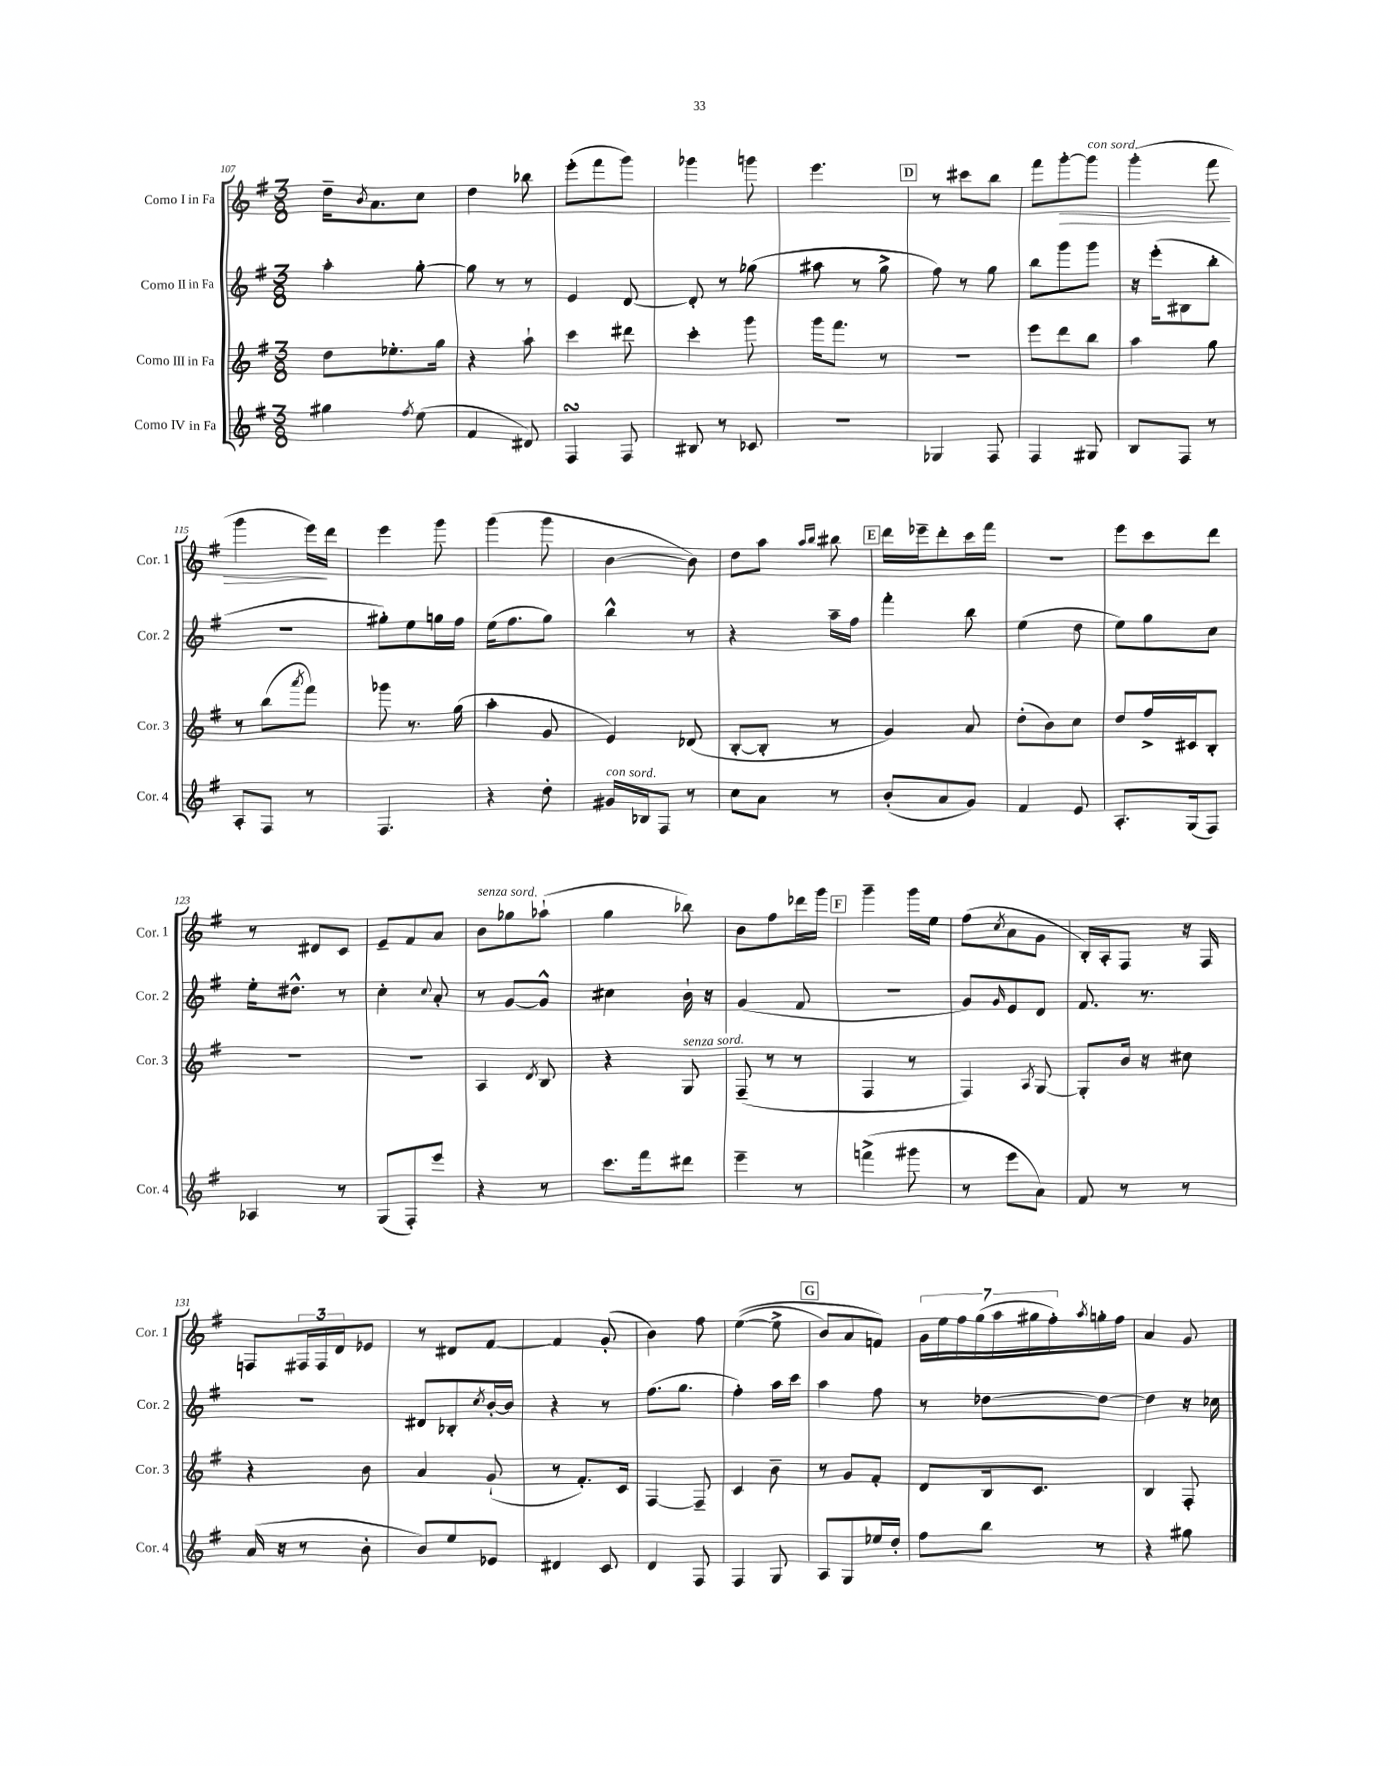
<<
\new StaffGroup <<
\new Staff = "s0" \with { instrumentName = "Corno I in Fa" shortInstrumentName = "Cor. 1" } {
    \clef treble \key g \major \numericTimeSignature \time 3/8
    d''16-- \acciaccatura { b'8 } a'8. c''8 |
    d''4 bes''8 |
    e'''8-.( fis'''8 g'''8) |
    ges'''4 g'''8 |
    e'''4. |
    \mark \markup { \box "D" } r8 cis'''8 b''8 |
    fis'''8 g'''8~-.\> g'''8^\markup { \italic "con sord." } |
    g'''4-.( fis'''8 |
    g'''4 e'''16\!) d'''16 |
    e'''4 g'''8 |
    g'''4( g'''8 |
    b'4~ b'8) |
    d''8 a''8 \grace { a''16 b''16 } bis''8 |
    \mark \markup { \box "E" } d'''16 ees'''16-- d'''8-. c'''16 fis'''16 |
    R4. |
    e'''8 c'''8 d'''8 |
    r8 dis'8 c'8 |
    e'8-- fis'8 a'8 |
    b'8^\markup { \italic "senza sord." } ges''8 aes''8-!( |
    g''4 bes''8) |
    b'8 fis''8 des'''16 g'''16 |
    \mark \markup { \box "F" } g'''4-- g'''16 e''16 |
    fis''8( \acciaccatura { c''8 } a'8 g'8 |
    b16-.) a16-. fis8 r16 fis16 |
    f8 \tuplet 3/2 { fis16 fis16 d'16 } ees'8 |
    r8 dis'8 fis'8~ |
    fis'4 g'8-.( |
    b'4) fis''8 |
    e''4~(\( e''8-> |
    \mark \markup { \box "G" } b'8) a'8 f'8\) |
    \tuplet 7/4 { g'16 e''16 fis''16 g''16( a''16 gis''16 fis''16-.) } \acciaccatura { a''8 } g''16-. fis''16 |
    a'4 g'8 \bar "|." |
}
\new Staff = "s1" \with { instrumentName = "Corno II in Fa" shortInstrumentName = "Cor. 2" } {
    \clef treble \key g \major \numericTimeSignature \time 3/8
    a''4-. g''8~-. |
    g''8 r8 r8 |
    e'4 d'8~ |
    d'8-. r8 ges''8( |
    ais''8 r8 g''8-> |
    \mark \markup { \box "D" } fis''8) r8 g''8 |
    b''8 g'''8 g'''8 |
    r16 e'''16-.( bis8 b''8-. |
    R4. |
    gis''8-.) e''8 g''16 fis''16 |
    e''16( fis''8. g''8) |
    b''4-^ r8 |
    r4 a''16-- fis''16 |
    \mark \markup { \box "E" } fis'''4-. b''8 |
    e''4( d''8 |
    e''8) g''8 c''8 |
    e''16-. dis''8.-^ r8 |
    c''4-. \appoggiatura { c''8 } a'8-. |
    r8 g'8~ g'8-^ |
    cis''4 b'16-! r16 |
    g'4( fis'8 |
    \mark \markup { \box "F" } R4. |
    g'8) \grace { g'16 } e'8 d'8 |
    fis'8. r8. |
    R4. |
    dis'8 bes8-. \acciaccatura { c''8 } b'16~-. b'16 |
    r4 r8 |
    fis''8.( g''8. |
    fis''4-.) a''16 c'''16 |
    \mark \markup { \box "G" } a''4 fis''8 |
    r8 des''8~ des''8~ |
    des''4 r16 ces''16 \bar "|." |
}
\new Staff = "s2" \with { instrumentName = "Corno III in Fa" shortInstrumentName = "Cor. 3" } {
    \clef treble \key g \major \numericTimeSignature \time 3/8
    d''8 ees''8.-. g''16 |
    r4 a''8-! |
    c'''4 dis'''8 |
    c'''4-. g'''8 |
    g'''16 fis'''8. r8 |
    \mark \markup { \box "D" } R4. |
    e'''8 d'''8 b''8 |
    a''4 g''8 |
    r8 b''8( \acciaccatura { a'''8 } fis'''8) |
    ges'''8 r8. g''16( |
    a''4-. g'8 |
    e'4) des'8( |
    b8~-. b8-. r8 |
    \mark \markup { \box "E" } g'4) a'8 |
    d''8-.( b'8) c''8 |
    d''8 fis''16-> cis'16 b8-. |
    R4. |
    R4. |
    a4 \acciaccatura { d'8 } b8 |
    r4 g8^\markup { \italic "senza sord." } |
    fis8--( r8 r8 |
    \mark \markup { \box "F" } fis4 r8 |
    fis4) \acciaccatura { a8 } g8~ |
    g8-. b'16 r16 cis''8 |
    r4 b'8 |
    a'4 g'8-!( |
    r8 fis'8.-.) c'16 |
    fis4~ fis8-- |
    c'4 b'8-- |
    \mark \markup { \box "G" } r8 g'8 fis'8-. |
    d'8 b16 c'8. |
    b4 fis8-. \bar "|." |
}
\new Staff = "s3" \with { instrumentName = "Corno IV in Fa" shortInstrumentName = "Cor. 4" } {
    \clef treble \key g \major \numericTimeSignature \time 3/8
    gis''4 \acciaccatura { fis''8 } e''8( |
    fis'4 dis'8) |
    fis4\turn fis8 |
    bis8 r8 ces'8 |
    R4. |
    \mark \markup { \box "D" } ges4 fis8 |
    fis4 gis8 |
    b8 fis8 r8 |
    a8-. fis8 r8 |
    fis4. |
    r4 d''8-. |
    gis'16^\markup { \italic "con sord." } bes16 fis8 r8 |
    c''8 a'8 r8 |
    \mark \markup { \box "E" } b'8-.( a'8 g'8) |
    fis'4 e'8 |
    a8.-. g16( fis8) |
    aes4 r8 |
    g8( fis8-.) e'''8 |
    r4 r8 |
    c'''8. fis'''16 dis'''8 |
    e'''4-- r8 |
    \mark \markup { \box "F" } f'''4->( gis'''8 |
    r8 e'''8 a'8) |
    fis'8 r8 r8 |
    a'16( r16 r8 b'8-. |
    b'8) e''8 ees'8 |
    dis'4 c'8 |
    d'4 fis8 |
    fis4 g8 |
    \mark \markup { \box "G" } a8 g8 ees''16 d''16-. |
    fis''8 b''8 r8 |
    r4 gis''8 \bar "|." |
}
>>
>>
\layout { \context { \Score currentBarNumber = #107 } }
